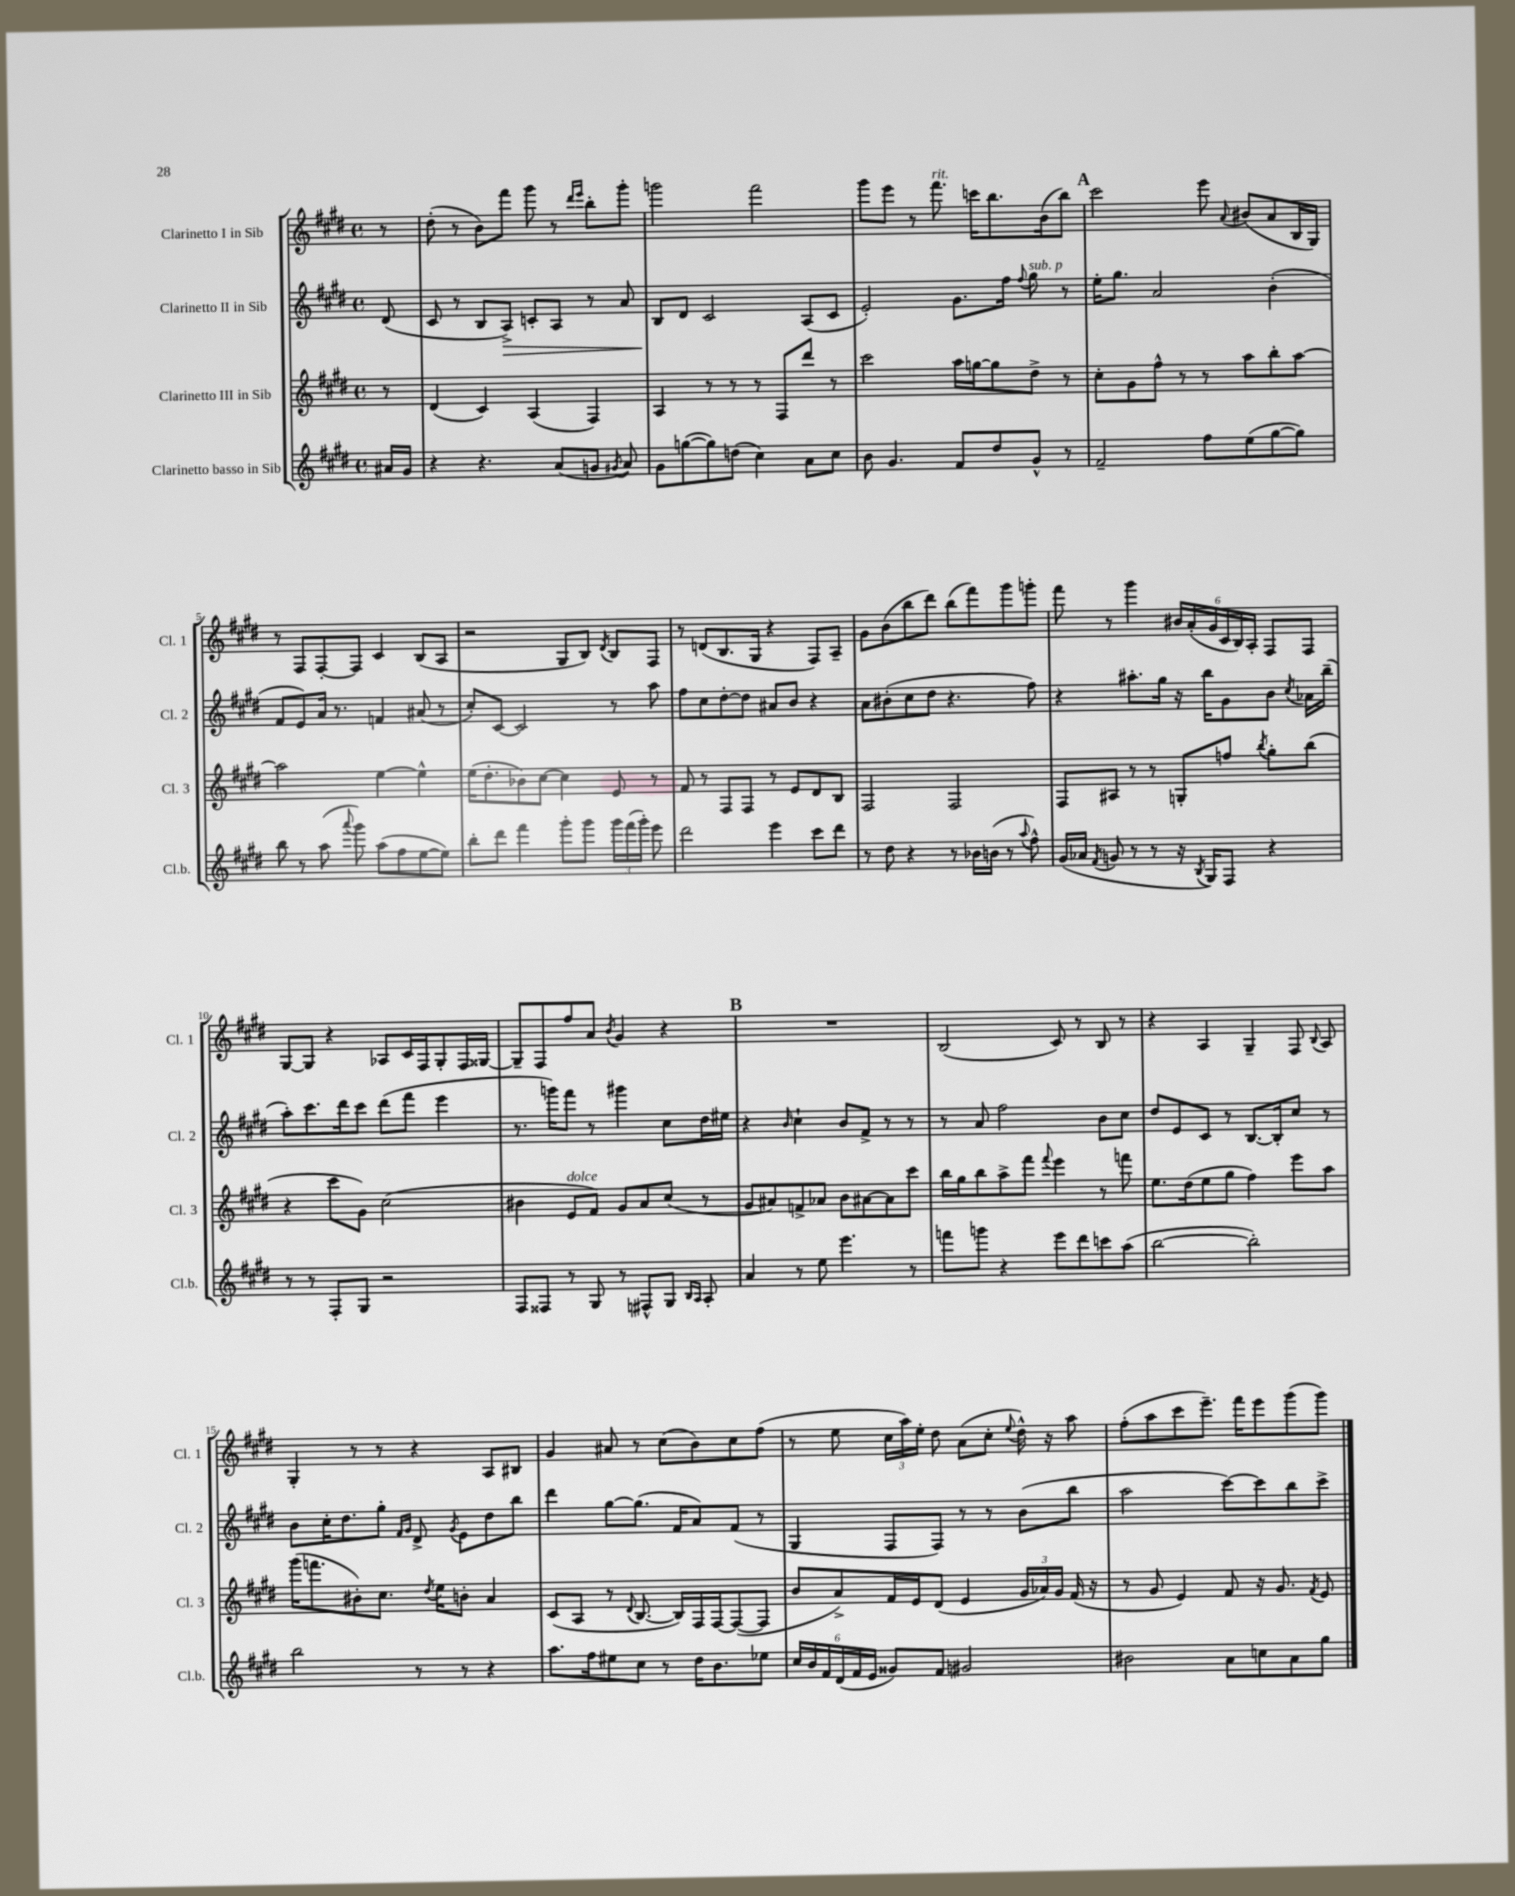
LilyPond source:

<<
\new StaffGroup <<
\new Staff = "s0" \with { instrumentName = "Clarinetto I in Sib" shortInstrumentName = "Cl. 1" } {
    \clef treble \key e \major \defaultTimeSignature \time 4/4 \partial 8
    \autoBeamOff r8 |
    dis''8-.( r8 b'8[) fis'''8] gis'''8 r8 \grace { dis'''16[ e'''16] } b''8[-. gis'''8]-. |
    g'''2 fis'''2 |
    gis'''8[ e'''8] r8 fis'''8.^\markup { \italic "rit." } c'''16[ b''8. b'16( b''8]) |
    \mark \markup { \bold "A" } cis'''2 e'''8 \appoggiatura { a'8 } bis'8[( a'8 b16 gis16]) |
    r8 fis8[ fis8~-. fis8] cis'4 b8[( a8] |
    r2 gis8[ b8]) \acciaccatura { dis'8 } b8[ fis8] |
    r8 d'8[( b8. gis16] r4 fis8[) a8]-- |
    gis'8[ b'8( b''8 dis'''8]) b''8[( fis'''8) gis'''8 g'''8]-. |
    fis'''8 r8 gis'''4 \tuplet 6/4 { bis'16[ a'16-.( gis'16 cis'16 b16) a16]-. } fis8[ fis8] |
    gis8[~ gis8] r4 aes8[ cis'16 fis16 gis8-. fis16 gisis16]~ |
    gisis8[-- fis8 fis''8 a'8] \acciaccatura { b'8 } gis'4 r4 |
    \mark \markup { \bold "B" } R1 |
    b2( cis'8) r8 b8 r8 |
    r4 a4 gis4-- fis8 \appoggiatura { b8 } a8 |
    gis4-. r8 r8 r4 a8[ bis8] |
    gis'4 ais'8 r8 cis''8[( b'8) cis''8 fis''8]( |
    r8 e''8 \tuplet 3/2 { cis''16[ a''16) e''16]-. } dis''8 a'8[( cis''8]-. \appoggiatura { e''8 } dis''16-^) r16 a''8 |
    fis''8[-.( a''8 cis'''8 e'''8.]--) fis'''16[ e'''8 gis'''8( gis'''8]) \bar "|." |
}
\new Staff = "s1" \with { instrumentName = "Clarinetto II in Sib" shortInstrumentName = "Cl. 2" } {
    \clef treble \key e \major \defaultTimeSignature \time 4/4 \partial 8
    \autoBeamOff dis'8( |
    cis'8 r8 b8[ a8]->\>) c'8[-. a8] r8 a'8 |
    b8[\! dis'8] cis'2 a8[( cis'8] |
    e'2-.) gis'8.[ fis''16] \appoggiatura { fis''8 } gis''8^\markup { \italic "sub. p" } r8 |
    \mark \markup { \bold "A" } e''16[-. gis''8.] a'2 b'4-.( |
    fis'8[ e'8) a'16] r8. f'4 ais'8( r8 |
    cis''8[-.) cis'8]~ cis'2 r8 a''8 |
    fis''8[ cis''8 dis''8~-. dis''8] ais'8[ b'8] r4 |
    a'8[ bis'8-.( cis''8 dis''8] r4. fis''8) |
    r4 ais''8.[-. gis''16] r16 b''16[ gis'8 b'8] \acciaccatura { cis''8 } aes'16[ b''16]--( |
    a''8[-.) cis'''8. dis'''16 cis'''8] dis'''8[( fis'''8] e'''4 |
    r8. g'''16[) fis'''8] r8 gis'''4 cis''8[ dis''16 eis''16] |
    \mark \markup { \bold "B" } r4 \grace { b'16 } cis''4-! b'8[ fis'8]-> r8 r8 |
    r8 a'8 fis''2 b'8[ cis''8] |
    dis''8[ e'8 cis'8] r8 b8.[~ b16-. cis''8] r8 |
    b'8[ cis''16-. dis''8. gis''8]-. \grace { fis'16[ gis'16] } dis'8-> \acciaccatura { gis'8 } e'8[ dis''8 b''8] |
    dis'''4 gis''8[~ gis''8.]( fis'16[ a'8) fis'8]( r8 |
    gis4 fis8[ fis8]) r8 r8 b'8[( b''8] |
    a''2 cis'''8[~) cis'''8 b''8 cis'''8]-> \bar "|." |
}
\new Staff = "s2" \with { instrumentName = "Clarinetto III in Sib" shortInstrumentName = "Cl. 3" } {
    \clef treble \key e \major \defaultTimeSignature \time 4/4 \partial 8
    \autoBeamOff r8 |
    dis'4( cis'4) a4( fis4) |
    a4 r8 r8 r8 fis8[ dis'''8] r8 |
    cis'''2 a''16[ g''16~ g''8 dis''8]-> r8 |
    \mark \markup { \bold "A" } cis''8[-. gis'8 fis''8]-^ r8 r8 a''8[ b''8-. a''8]~ |
    a''2 e''4~ e''4-^ |
    e''16[( dis''8.-. bes'8) cis''8]~ cis''4 e'8 r8 |
    fis'8 r8 fis8[ fis8] r8 e'8[ dis'8 b8] |
    fis2 fis2 |
    fis8[ ais8] r8 r8 g8[-. f''8] \acciaccatura { b''8 } gis''8[-. b''8]( |
    r4 cis'''8[ gis'8]) cis''2( |
    bis'4 e'8[^\markup { \italic "dolce" } fis'8]) gis'8[ a'8 cis''8]( r8 |
    \mark \markup { \bold "B" } gis'8[ ais'8) f'8-> aes'8] b'8[ ais'8~ ais'8 cis'''8] |
    b''16[ gis''16 b''8 a''8-> fis'''8] \appoggiatura { fis'''8 } e'''4 r8 f'''8 |
    e''8.[ dis''16( e''8 gis''8] fis''4) e'''8[ a''8] |
    gis'''16[( f'''8. bis'8-.) cis''8.] \acciaccatura { dis''8 } e''16[ b'8]-. a'4 |
    cis'8[( a8] r8 \appoggiatura { dis'8 } b8.~ b16[) fis16 fis16~ fis8~( fis8] |
    b'8[ a'8->) fis'16 e'16 dis'8]( e'4 \tuplet 3/2 { gis'16[ aes'16) gis'16] } fis'16( r16 |
    r8 gis'8 e'4) fis'8 r16 gis'8. \acciaccatura { fis'8 } e'8 \bar "|." |
}
\new Staff = "s3" \with { instrumentName = "Clarinetto basso in Sib" shortInstrumentName = "Cl.b." } {
    \clef treble \key e \major \defaultTimeSignature \time 4/4 \partial 8
    \autoBeamOff ais'16[ gis'16] |
    r4 r4. a'8[( g'8] \acciaccatura { gis'8 } a'8) |
    gis'8[ g''8~( g''8) d''8]( cis''4) a'8[ cis''8] |
    b'8 gis'4. fis'8[ dis''8 gis'8]-^ r8 |
    \mark \markup { \bold "A" } fis'2-- fis''8[ e''8( gis''8~ gis''8]) |
    b''8 r8 a''8( \appoggiatura { a'''8 } gis'''8) a''8[( fis''8 e''8~ e''8]) |
    b''8[-. dis'''8] fis'''4 gis'''8[-. gis'''8] \tuplet 3/2 { gis'''16[ fis'''16( gis'''16]-.) } e'''8 |
    dis'''2 e'''4 cis'''8[ dis'''8] |
    r8 dis''8 r4 r8 bes'16[ b'16]( r8 \appoggiatura { a''8 } fis''8-^) |
    gis'16[( aes'16] \acciaccatura { fis'8 } g'8 r8 r8 r16 \acciaccatura { b8 } gis16[) fis8] r4 |
    r8 r8 fis8[-. gis8] r2 |
    fis8[ fisis8] r8 gis8 r8 fis8[-^ gis8] \grace { b16[ a16] } a8-. |
    \mark \markup { \bold "B" } a'4 r8 e''8 e'''4. r8 |
    f'''8[ g'''8] r4 e'''8[ dis'''8 c'''8 a''8]( |
    b''2~ b''2-.) |
    b''2 r8 r8 r4 |
    a''8.[ fis''16 eis''8 cis''8] r8 dis''16[ b'8. ees''8] |
    \tuplet 6/4 { cis''16[ b'16 fis'16 dis'16( fis'16 e'16] } gisis'8[) fis'8] gis'2 |
    bis'2 a'8[ c''8 a'8 gis''8] \bar "|." |
}
>>
>>
